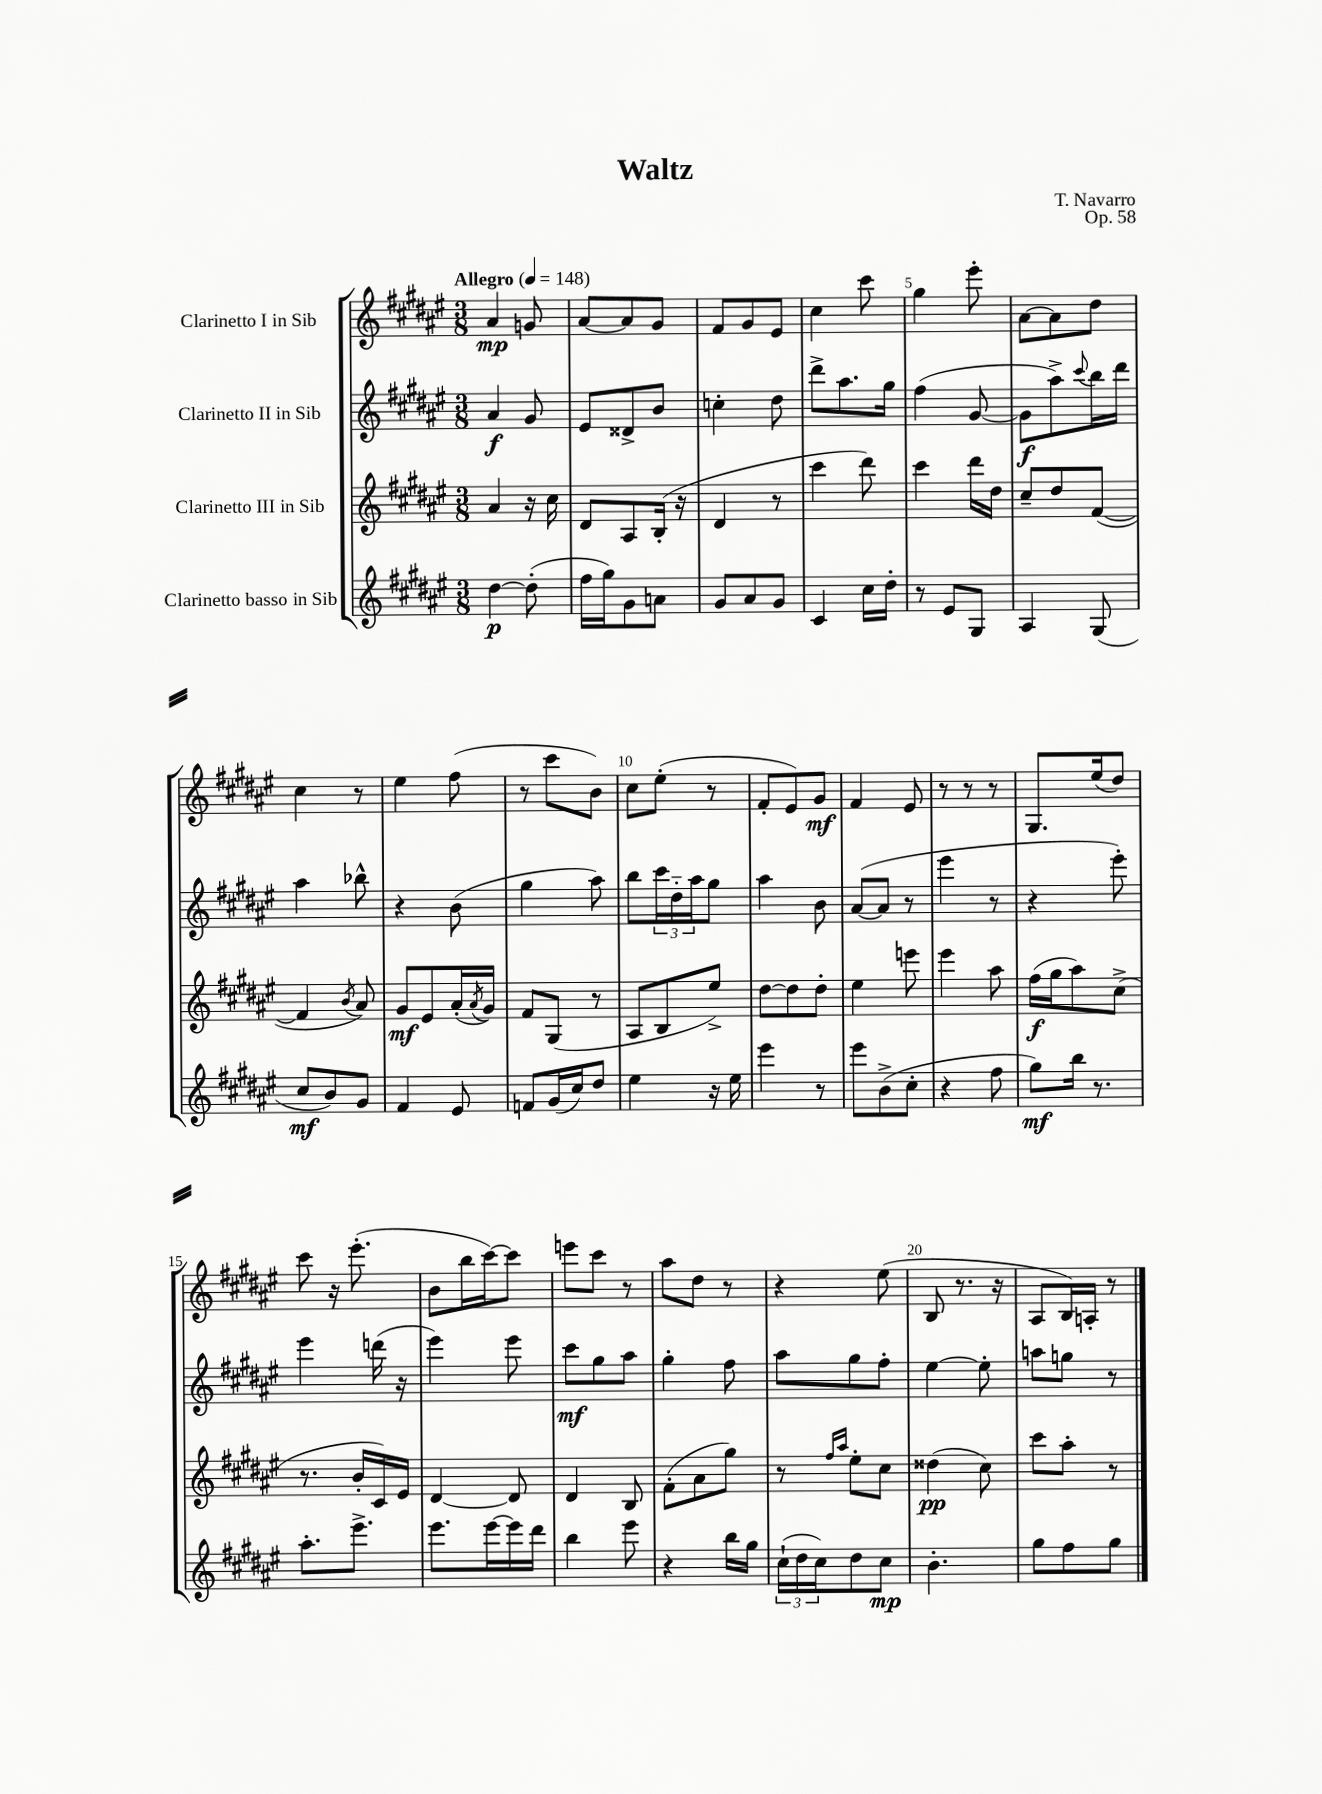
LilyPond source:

\header { title = "Waltz" composer = "T. Navarro" opus = "Op. 58" }
<<
\new StaffGroup <<
\new Staff = "s0" \with { instrumentName = "Clarinetto I in Sib" } {
    \clef treble \key fis \major \numericTimeSignature \time 3/8 \tempo "Allegro" 4 = 148
    ais'4\mp g'8 |
    ais'8~ ais'8 gis'8 |
    fis'8 gis'8 eis'8 |
    cis''4 cis'''8 |
    gis''4 eis'''8-. |
    ais'8~ ais'8 dis''8 |
    cis''4 r8 |
    eis''4 fis''8( |
    r8 cis'''8 b'8) |
    cis''8 eis''8-.( r8 |
    fis'8-. eis'8) gis'8\mf |
    fis'4 eis'8 |
    r8 r8 r8 |
    gis8. eis''16( dis''8) |
    cis'''8 r16 eis'''8.-.( |
    b'8 b''16 cis'''16~) cis'''8 |
    e'''8 cis'''8 r8 |
    ais''8 dis''8 r8 |
    r4 eis''8( |
    b8 r8. r16 |
    ais8 b16) a16-. r8 \bar "|." |
}
\new Staff = "s1" \with { instrumentName = "Clarinetto II in Sib" } {
    \clef treble \key fis \major \numericTimeSignature \time 3/8
    ais'4\f gis'8 |
    eis'8 disis'8-> b'8 |
    c''4-. dis''8 |
    dis'''8-> ais''8. gis''16 |
    fis''4( gis'8~ |
    gis'8\f ais''8->) \appoggiatura { cis'''8 } b''16 dis'''16 |
    ais''4 bes''8-^ |
    r4 b'8( |
    gis''4 ais''8) |
    b''8 \tuplet 3/2 { cis'''16 dis''16-_ ais''16 } gis''8 |
    ais''4 b'8 |
    ais'8~( ais'8 r8 |
    eis'''4 r8 |
    r4 eis'''8-.) |
    eis'''4 d'''16( r16 |
    eis'''4) eis'''8 |
    cis'''8\mf gis''8 ais''8 |
    gis''4-. fis''8 |
    ais''8 gis''8 fis''8-. |
    eis''4~ eis''8-. |
    a''8 g''8 r8 \bar "|." |
}
\new Staff = "s2" \with { instrumentName = "Clarinetto III in Sib" } {
    \clef treble \key fis \major \numericTimeSignature \time 3/8
    ais'4 r16 cis''16 |
    dis'8 ais8 b16-.( r16 |
    dis'4 r8 |
    cis'''4 dis'''8) |
    cis'''4 dis'''16 dis''16 |
    cis''8-- dis''8 fis'8~( |
    fis'4 \acciaccatura { b'8 } ais'8) |
    gis'8\mf eis'8 ais'16-.( \acciaccatura { ais'8 } gis'16) |
    fis'8 gis8( r8 |
    ais8 b8 eis''8->) |
    dis''8~ dis''8 dis''8-. |
    eis''4 e'''8 |
    eis'''4 ais''8 |
    fis''16\f( gis''16 ais''8) cis''8->( |
    r8. b'16-. cis'16) eis'16 |
    dis'4~ dis'8 |
    dis'4 b8 |
    fis'8-.( ais'8 gis''8) |
    r8 \grace { fis''16 ais''16 } eis''8-. cis''8 |
    disis''4\pp( cis''8) |
    cis'''8 ais''8-. r8 \bar "|." |
}
\new Staff = "s3" \with { instrumentName = "Clarinetto basso in Sib" } {
    \clef treble \key fis \major \numericTimeSignature \time 3/8
    dis''4~\p dis''8-.( |
    fis''16 gis''16) gis'8 a'8 |
    gis'8 ais'8 gis'8 |
    cis'4 cis''16 dis''16-. |
    r8 eis'8 gis8 |
    ais4 gis8( |
    cis''8\mf b'8) gis'8 |
    fis'4 eis'8 |
    f'8 gis'16( cis''16) dis''8 |
    eis''4 r16 eis''16 |
    eis'''4 r8 |
    eis'''8 b'8->( cis''8-. |
    r4 fis''8 |
    gis''8\mf) b''16 r8. |
    ais''8.-. eis'''8.-> |
    eis'''8. eis'''16~ eis'''16 dis'''16 |
    b''4 eis'''8 |
    r4 b''16 gis''16 |
    \tuplet 3/2 { cis''16-!( dis''16 cis''16) } dis''8 cis''8\mp |
    b'4.-. |
    gis''8 fis''8 gis''8 \bar "|." |
}
>>
>>
\layout { \context { \Score \override BarNumber.break-visibility = ##(#f #t #t) barNumberVisibility = #(every-nth-bar-number-visible 5) } }
